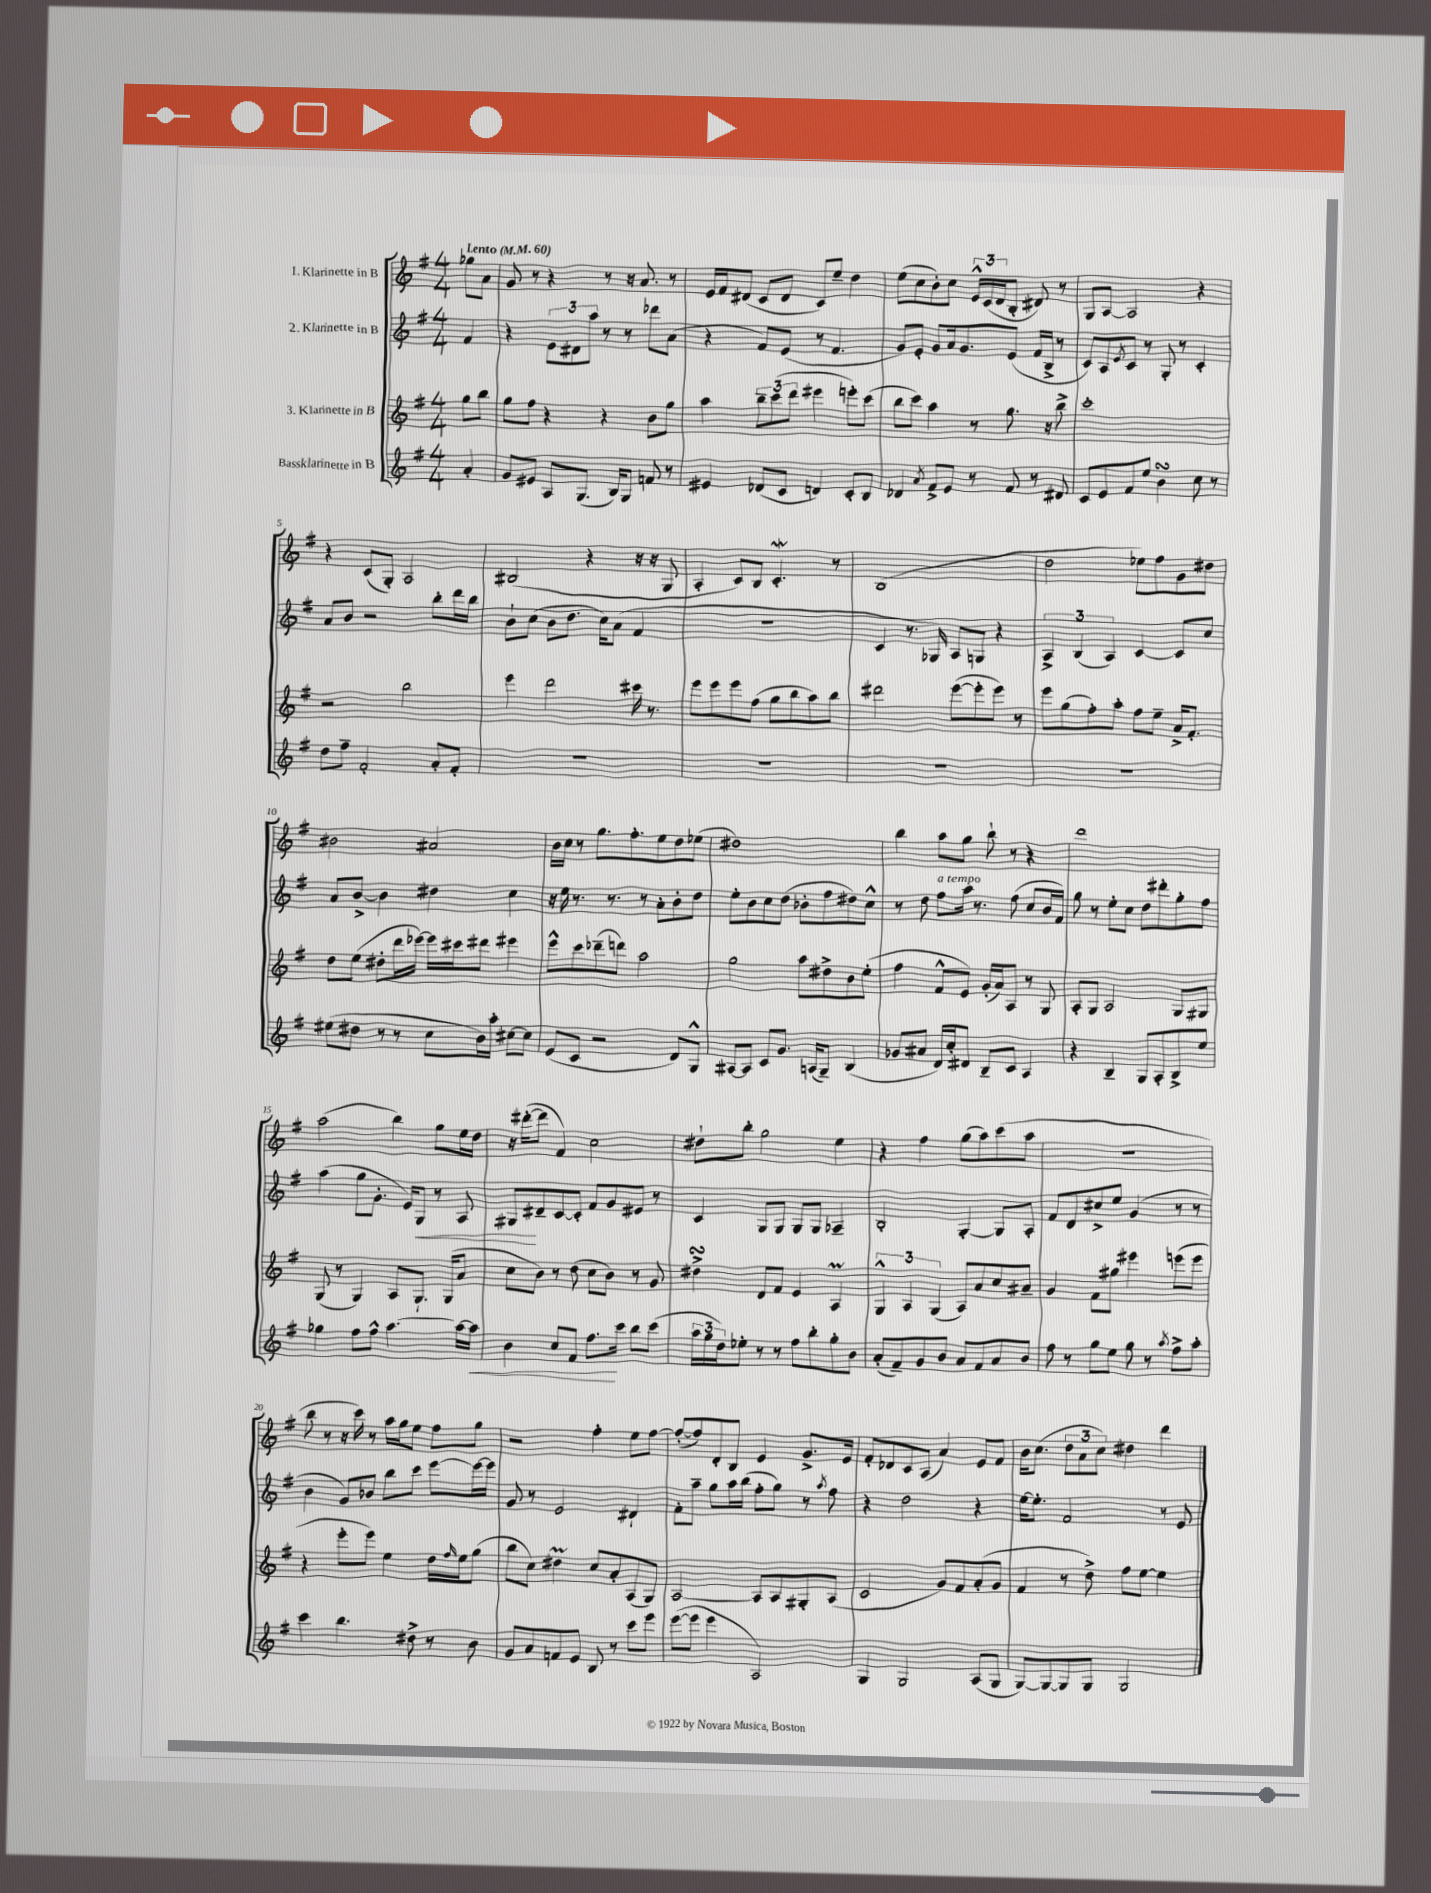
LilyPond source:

<<
\new StaffGroup <<
\new Staff = "s0" \with { instrumentName = "1. Klarinette in B" } {
    \clef treble \key g \major \numericTimeSignature \time 4/4 \partial 4 \tempo "Lento" 4 = 60
    ges''8 a'8 |
    g'8 r8 r4 r8 r16 a'8. r8 |
    e'16 fis'16 dis'8( c'8 dis'8 c'8) e''8-- d''4 |
    e''8( c''8 b'8-.) c''8 \tuplet 3/2 { e'16-^ c'16( d'16 } b8-. dis'8) r8 |
    g8 a8~ a2 r4 |
    r4 c'8( g8-.) a2 |
    bis2( r4 r16 r16 g8 |
    a4-. c'8) b8 c'4.-.\mordent r8 |
    b1( |
    d''2 ees''8) fis''8 g'8 dis''8 |
    bis'2 ais'2 |
    b'16 c''16 r8 g''8. fis''8.-. e''8 d''8 ees''8( |
    dis''1) |
    b''4 a''8 g''8 b''8-! r8 r4 |
    d'''1 |
    a''2( b''4) g''8 e''16 d''16 |
    r16 dis'''16~-.( dis'''8 fis'4) c''2 |
    dis''8-! b''8-. g''2 e''4 |
    r4 fis''4 g''8( a''8) c'''8( a''8 |
    r1 |
    b''8 r8 r16 c'''16) r8 a''16 g''16 e''8 fis''8 g''8 |
    r2 fis''4-. e''8 fis''8~ |
    fis''8~-.( fis''8) d'8-. b8 e'4 g'8.-> e'16 |
    fis'8-. des'8 c'8 a8( a'4) e'8 fis'8 |
    b'16 c''8.( \tuplet 3/2 { d''8 a'8 c''8) } dis''4 d'''4 \bar "|." |
}
\new Staff = "s1" \with { instrumentName = "2. Klarinette in B" } {
    \clef treble \key g \major \numericTimeSignature \time 4/4 \partial 4
    fis'4 |
    r4 \tuplet 3/2 { e'8 dis'8 a''8 } r8 r8 des'''8 a'8( |
    r4 fis'8) e'8( r8 fis'4. |
    g'8) e'8-. g'8 a'16 g'8. e'8( fis'16 b16-> r8 |
    c'8) a8 \acciaccatura { e'8 } c'8 r8 g8-. r8 c'4-. |
    a'8 b'8 r2 b''8-. d'''16 b''16 |
    b'8-! c''8( b'8 d''8. c''16) a'8( fis'4 |
    R1 |
    c'4 r8. ges16) a8 g8 r4 |
    \tuplet 3/2 { a4-> b4( a4) } c'4~ c'8 c''8 |
    a'8 b'8~-> b'4 dis''4 c''4 |
    r16 e''16 r8. r8. r8 a'8-. b'8-. d''8 |
    e''8-. b'8 c''8 d''8( bes'8-. fis''8 dis''8) c''8-^ |
    r8 d''8 fis''8^\markup { \italic "a tempo" } a''16 r8. fis''8( c''8 b'16 fis'16) |
    g''8 r8 e''8-. c''8 d''8 dis'''8-. g''8-. fis''8 |
    a''4( g''8 g'8.-. e'16) g8\< r8 a8 |
    gis8\! dis'8-- c'8~ c'8-. fis'8 g'8 eis'8 r8 |
    c'4 g8 g8 g8 g8 aes4-- |
    b2-. g4~-. g8 a8-. |
    fis'8 d'8 cis''8-> e''8 g'4( r8 r8 |
    b'4 g'8) bes'8 b''8 c'''8 e'''8~ e'''16~ e'''16 |
    g'8 r8 e'2 dis'4-! |
    fis'8-. a''8-- g''8 a''16 b''16( fis''8-. g''8) r8 \acciaccatura { a''8 } fis''8 |
    r4 d''2 r4 |
    e''16~ e''8.-. fis'2 r8 e'8 \bar "|." |
}
\new Staff = "s2" \with { instrumentName = "3. Klarinette in B" } {
    \clef treble \key g \major \numericTimeSignature \time 4/4 \partial 4
    g''8 b''8 |
    g''8 fis''8 r4 r4 b'8 g''8 |
    a''4 \tuplet 3/2 { b''8-- c'''8( d'''8 } eis'''4 e'''8-.) c'''8( |
    b''8 c'''8) a''4 r8 g''8. r16 b''8-> |
    c'''1-. |
    r2 b''2 |
    e'''4 d'''2 cis'''16 r8. |
    e'''8 e'''8 e'''8 fis''8( g''8 b''8 a''8) b''8 |
    dis'''2 e'''8~( e'''8-. e'''8) r8 |
    e'''8 g''8( fis''8-.) a''8-. fis''8 e''8-- a'16-> fis'8.-. |
    d''8 e''8( dis''8-. d'''16 ees'''16~) ees'''16 cis'''16 dis'''8 eis'''4 |
    e'''8-^ c'''8 des'''8--( d'''8) a''2 |
    g''2 a''8 dis''8-> b'8 e''8-.( |
    fis''4 fis'8-^ e'8) g'16-.( a'16) a8 r8 g8 |
    a8-. g8 a2 g8 gis8 |
    g8( r8 g4) a8 g8.-! g16( a'8 |
    c''8 b'8) r8 d''8( c''8 b'8) r8 g'8 |
    dis''4->\turn d'8 fis'8 e'4 a4\prall |
    \tuplet 3/2 { g4-^ a4 g4( } a8) a'8 c''8 ais'8-- |
    g'4 fis'8 gis''8 eis'''4 e'''8( e'''8 |
    r4 e'''8-. e'''8) e''4 d''16 \grace { fis''16 } e''16 g''8( |
    b''8 c''8) dis''4\prall c''8 a'8-. a8( g8) |
    a2~ a8 a8 gis8-. a8( |
    c'2 g'8) fis'8 a'8-.( g'8 |
    fis'4 r8 d''8->) fis''8 e''8~ e''4 \bar "|." |
}
\new Staff = "s3" \with { instrumentName = "Bassklarinette in B" } {
    \clef treble \key g \major \numericTimeSignature \time 4/4 \partial 4
    a'4-. |
    g'8 eis'8 a8 g8.( b16) g8 f'8 r8 |
    eis'4 des'8( c'8 d'4) c'8-. b8 |
    des'4 \acciaccatura { a'8 } fis'8-> e'8 r8 fis'8 r8 dis'8 |
    c'8 e'8 fis'8 e''8 b'4\turn c''8 r8 |
    d''8 fis''8-- fis'2-. a'8-. fis'8-. |
    R1 |
    R1 |
    R1 |
    R1 |
    eis''8( dis''8 r8 r8 c''8 b'16) a''16-. cis''8~ cis''8 |
    e'8( c'8 r2 d'8) g8-^ |
    ais8~ ais8 c'8 g'8. a16( g8--) b4( |
    ges'8 ais'8 d'16) c''16-. dis'8 b8-- c'8 a4 |
    r4 b4-- g8 a8-. b8-> e''8 |
    ges''4 fis''8 fis''8-^ a''4.~ a''16~ a''16\< |
    b'4 c''8 fis'8 fis''8.\! c'''16 b''8 c'''8( |
    \tuplet 3/2 { a''16 g''16 d''16) } ees''8-. r8 r8 fis''8 b''8-. g''8-. b'8 |
    a'8-.( fis'8--) g'8 b'8 a'8 fis'8 a'8 b'8 |
    fis''8 r8 g''8 e''8 g''8 r8 \acciaccatura { a''8 } fis''8-> a''8-. |
    c'''4 b''4. dis''8-> r8 b'8 |
    g'8 a'8 f'8 e'8 b8 r8 c'''8 e'''8 |
    e'''8~( e'''8 e'''4 a2) |
    g4 g2 a8( g8 |
    g8~) g8~ g8 g8 g2 \bar "|." |
}
>>
>>
